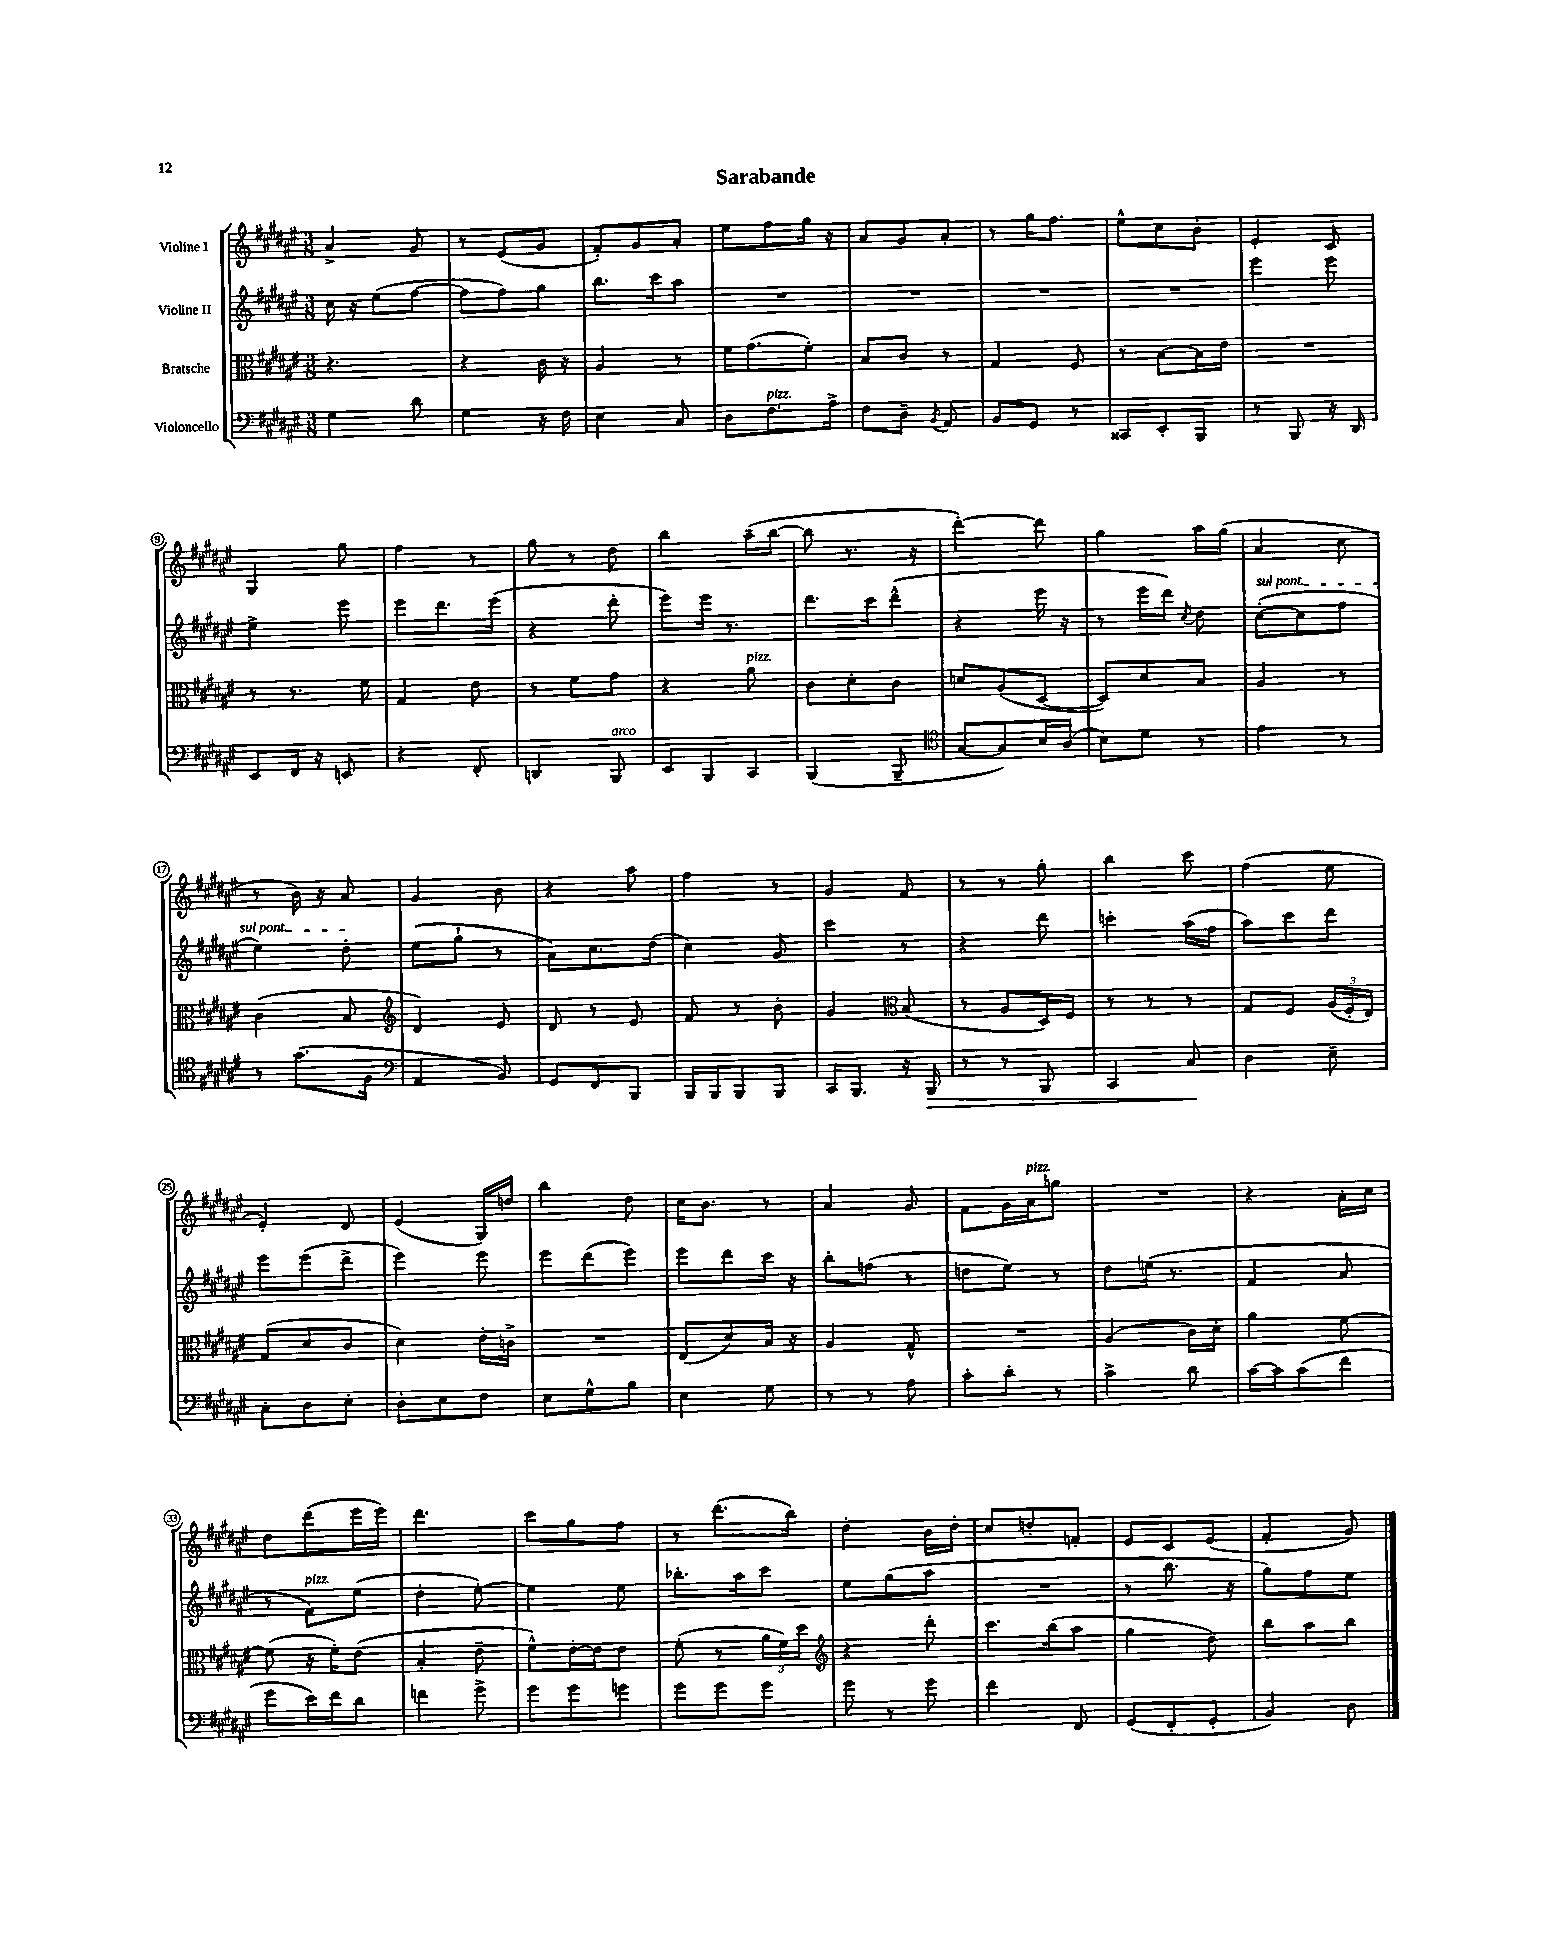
\header { title = "Sarabande" }
<<
\new StaffGroup <<
\new Staff = "s0" \with { instrumentName = "Violine I" } {
    \clef treble \key fis \major \numericTimeSignature \time 3/8
    \autoBeamOff ais'4-> gis'8 |
    r8 eis'8[( gis'8] |
    fis'8[-.) gis'8 ais'8]-. |
    eis''8[ fis''8 gis''16] r16 |
    ais'8[ gis'8 ais'8]-. |
    r8 gis''16[ fis''8.] |
    eis''8[-^ cis''8 b'8]-. |
    eis'4-. cis'8 |
    gis4 gis''8 |
    fis''4 r8 |
    gis''8 r8 dis''8 |
    b''4 ais''16[--( b''16]~ |
    b''8 r8. r16 |
    dis'''4~-.) dis'''8 |
    gis''4 ais''16[ gis''16]( |
    ais'4 cis''8 |
    r8 b'16) r16 ais'8 |
    gis'4 b'8 |
    r4 ais''8 |
    fis''4 r8 |
    gis'4 fis'8 |
    r8 r8 gis''8-. |
    b''4 cis'''8 |
    fis''4( eis''8 |
    eis'4-.) dis'8 |
    eis'4( gis16[) d''16] |
    b''4 dis''8 |
    cis''16[ b'8.] r8 |
    ais'4 gis'8 |
    fis'8[ gis'16 ais'16^\markup { \italic "pizz." } g''8] |
    R4. |
    r4 ais'16[-. cis''16] |
    dis''8[ dis'''8( eis'''16 eis'''16]) |
    dis'''4. |
    cis'''8[ gis''8 fis''8] |
    r8 dis'''8.[( b''16]) |
    dis''4-. b'16[ dis''16]-. |
    cis''8[ d''8-. f'8]-. |
    eis'8[ cis'8 eis'8]( |
    fis'4-. gis'8) \bar "|." |
}
\new Staff = "s1" \with { instrumentName = "Violine II" } {
    \clef treble \key fis \major \numericTimeSignature \time 3/8
    \autoBeamOff cis''16 r16 eis''8[( fis''8]~ |
    fis''8[ fis''8) gis''8] |
    b''8.[ cis'''16 ais''8] |
    R4. |
    R4. |
    R4. |
    R4. |
    eis'''4 eis'''8 |
    eis''4-> eis'''8 |
    eis'''8[ dis'''8. eis'''16]( |
    r4 dis'''8-. |
    eis'''8[) eis'''16] r8. |
    dis'''8.[ cis'''16 dis'''8]-^( |
    r4 eis'''16 r16 |
    r8 eis'''16[ dis'''16]) \acciaccatura { cis''8 } dis''8 |
    \once \override TextSpanner.bound-details.left.text = \markup { \italic "sul pont." } cis''8[~-.\startTextSpan( cis''8 fis''8] |
    eis''4) dis''8-.\stopTextSpan |
    eis''8[( gis''8]-! r8 |
    ais'8[) cis''8. dis''16]( |
    cis''4) gis'8 |
    cis'''4 r8 |
    r4 dis'''8 |
    c'''4-. ais''16[( fis''16] |
    ais''8[) cis'''8 dis'''8] |
    eis'''8[ eis'''8( dis'''8]-> |
    eis'''4) eis'''8 |
    eis'''8[ dis'''8( eis'''8]) |
    eis'''8[ dis'''8 cis'''16] r16 |
    b''8[-. f''8]( r8 |
    d''8[ eis''8]) r8 |
    dis''8[ e''16]( r8. |
    fis'4 ais'8 |
    r8 fis'8[^\markup { \italic "pizz." }) eis''8]( |
    dis''4-. eis''8~-.) |
    eis''4 eis''8 |
    bes''8.[-. ais''16 cis'''8] |
    eis''8[ gis''8( ais''8] |
    R4. |
    r8 b''8. r16 |
    gis''8[) fis''8 eis''8] \bar "|." |
}
\new Staff = "s2" \with { instrumentName = "Bratsche" } {
    \clef alto \key fis \major \numericTimeSignature \time 3/8
    \autoBeamOff r4. |
    r4 cis'16 r16 |
    ais4 r8 |
    fis'16[ gis'8.( fis'8]-.) |
    b8[ cis'8] r8 |
    gis4 fis8 |
    r8 b8[~ b16 eis'16] |
    R4. |
    r8 r8. fis'16 |
    gis4 eis'8 |
    r8 fis'8[ gis'8] |
    r4 ais'8^\markup { \italic "pizz." } |
    cis'8[ dis'8-. cis'8] |
    d'8[ ais8( dis8]~ |
    dis8[) dis'8 b8] |
    ais4 r8 |
    cis'4( b8 |
    \clef treble dis'4) eis'8 |
    dis'8 r8 eis'8 |
    fis'8 r8 b'8-. |
    gis'4 \clef alto b8( |
    r8 ais8[ dis16) fis16] |
    r8 r8 r8 |
    gis8[ fis8] \tuplet 3/2 { ais16[( fis16-. eis16]) } |
    gis8[( dis'8 cis'8] |
    dis'4) eis'16[-. c'16]-> |
    R4. |
    eis8[( dis'8) b16] r16 |
    ais4 gis8-^ |
    R4. |
    ais4( cis'16[) dis'16]-. |
    ais'4 fis'8~ |
    fis'8( r16 fis'16[-.) eis'8]( |
    b4-. eis'8-- |
    fis'8[-^) eis'16~-. eis'16 eis'8] |
    fis'8-.( r8 \tuplet 3/2 { ais'16[ fis'16) dis''16] } |
    \clef treble r4 dis'''8-. |
    cis'''8.[ b''16( ais''8] |
    gis''4 dis''8) |
    b''8[ ais''8 b''8] \bar "|." |
}
\new Staff = "s3" \with { instrumentName = "Violoncello" } {
    \clef bass \key fis \major \numericTimeSignature \time 3/8
    \autoBeamOff gis4 dis'8 |
    gis4 r16 fis16 |
    eis4 cis8 |
    dis8[ fis8.^\markup { \italic "pizz." } ais16]-> |
    fis8[ dis8]-- \acciaccatura { b,8 } ais,8 |
    b,8[ gis,8] r8 |
    cisis,8[ eis,8-. b,,8] |
    r8 b,,8 r16 dis,16 |
    eis,8[ fis,16] r16 e,8 |
    r4 fis,8-. |
    d,4 b,,8^\markup { \italic "arco" } |
    eis,8[ b,,8 cis,8] |
    b,,4( b,,8-- |
    \clef tenor gis8[~ gis8) b16 ais16]( |
    b8[) dis'8] r8 |
    eis'4 r8 |
    r8 gis'8.[( fis16] |
    \clef bass ais,4 b,8) |
    gis,8[ fis,8 b,,8] |
    b,,16[ b,,16 b,,8 b,,8] |
    cis,16[ b,,8.] r16 b,,16\> |
    r8 r8 b,,8 |
    cis,4 cis8\! |
    dis4 eis8-- |
    cis8[-. dis8 eis8]-. |
    dis8[-. eis8 fis8] |
    eis8[ gis8-^ b8] |
    eis4 gis8 |
    r8 r8 ais8 |
    cis'8[-. dis'8]-. r8 |
    cis'4-> dis'8 |
    cis'16[~ cis'16 cis'8( fis'8] |
    gis'8[ eis'16) fis'16 dis'8] |
    f'4 gis'8-> |
    gis'8[ gis'8 g'8] |
    gis'8[ gis'8 gis'8] |
    gis'8 r8 gis'8 |
    fis'4 fis,8 |
    gis,8[( fis,8-. gis,8]-. |
    b,4) dis8 \bar "|." |
}
>>
>>
\layout { \context { \Score \override BarNumber.stencil = #(make-stencil-circler 0.1 0.3 ly:text-interface::print) } }
